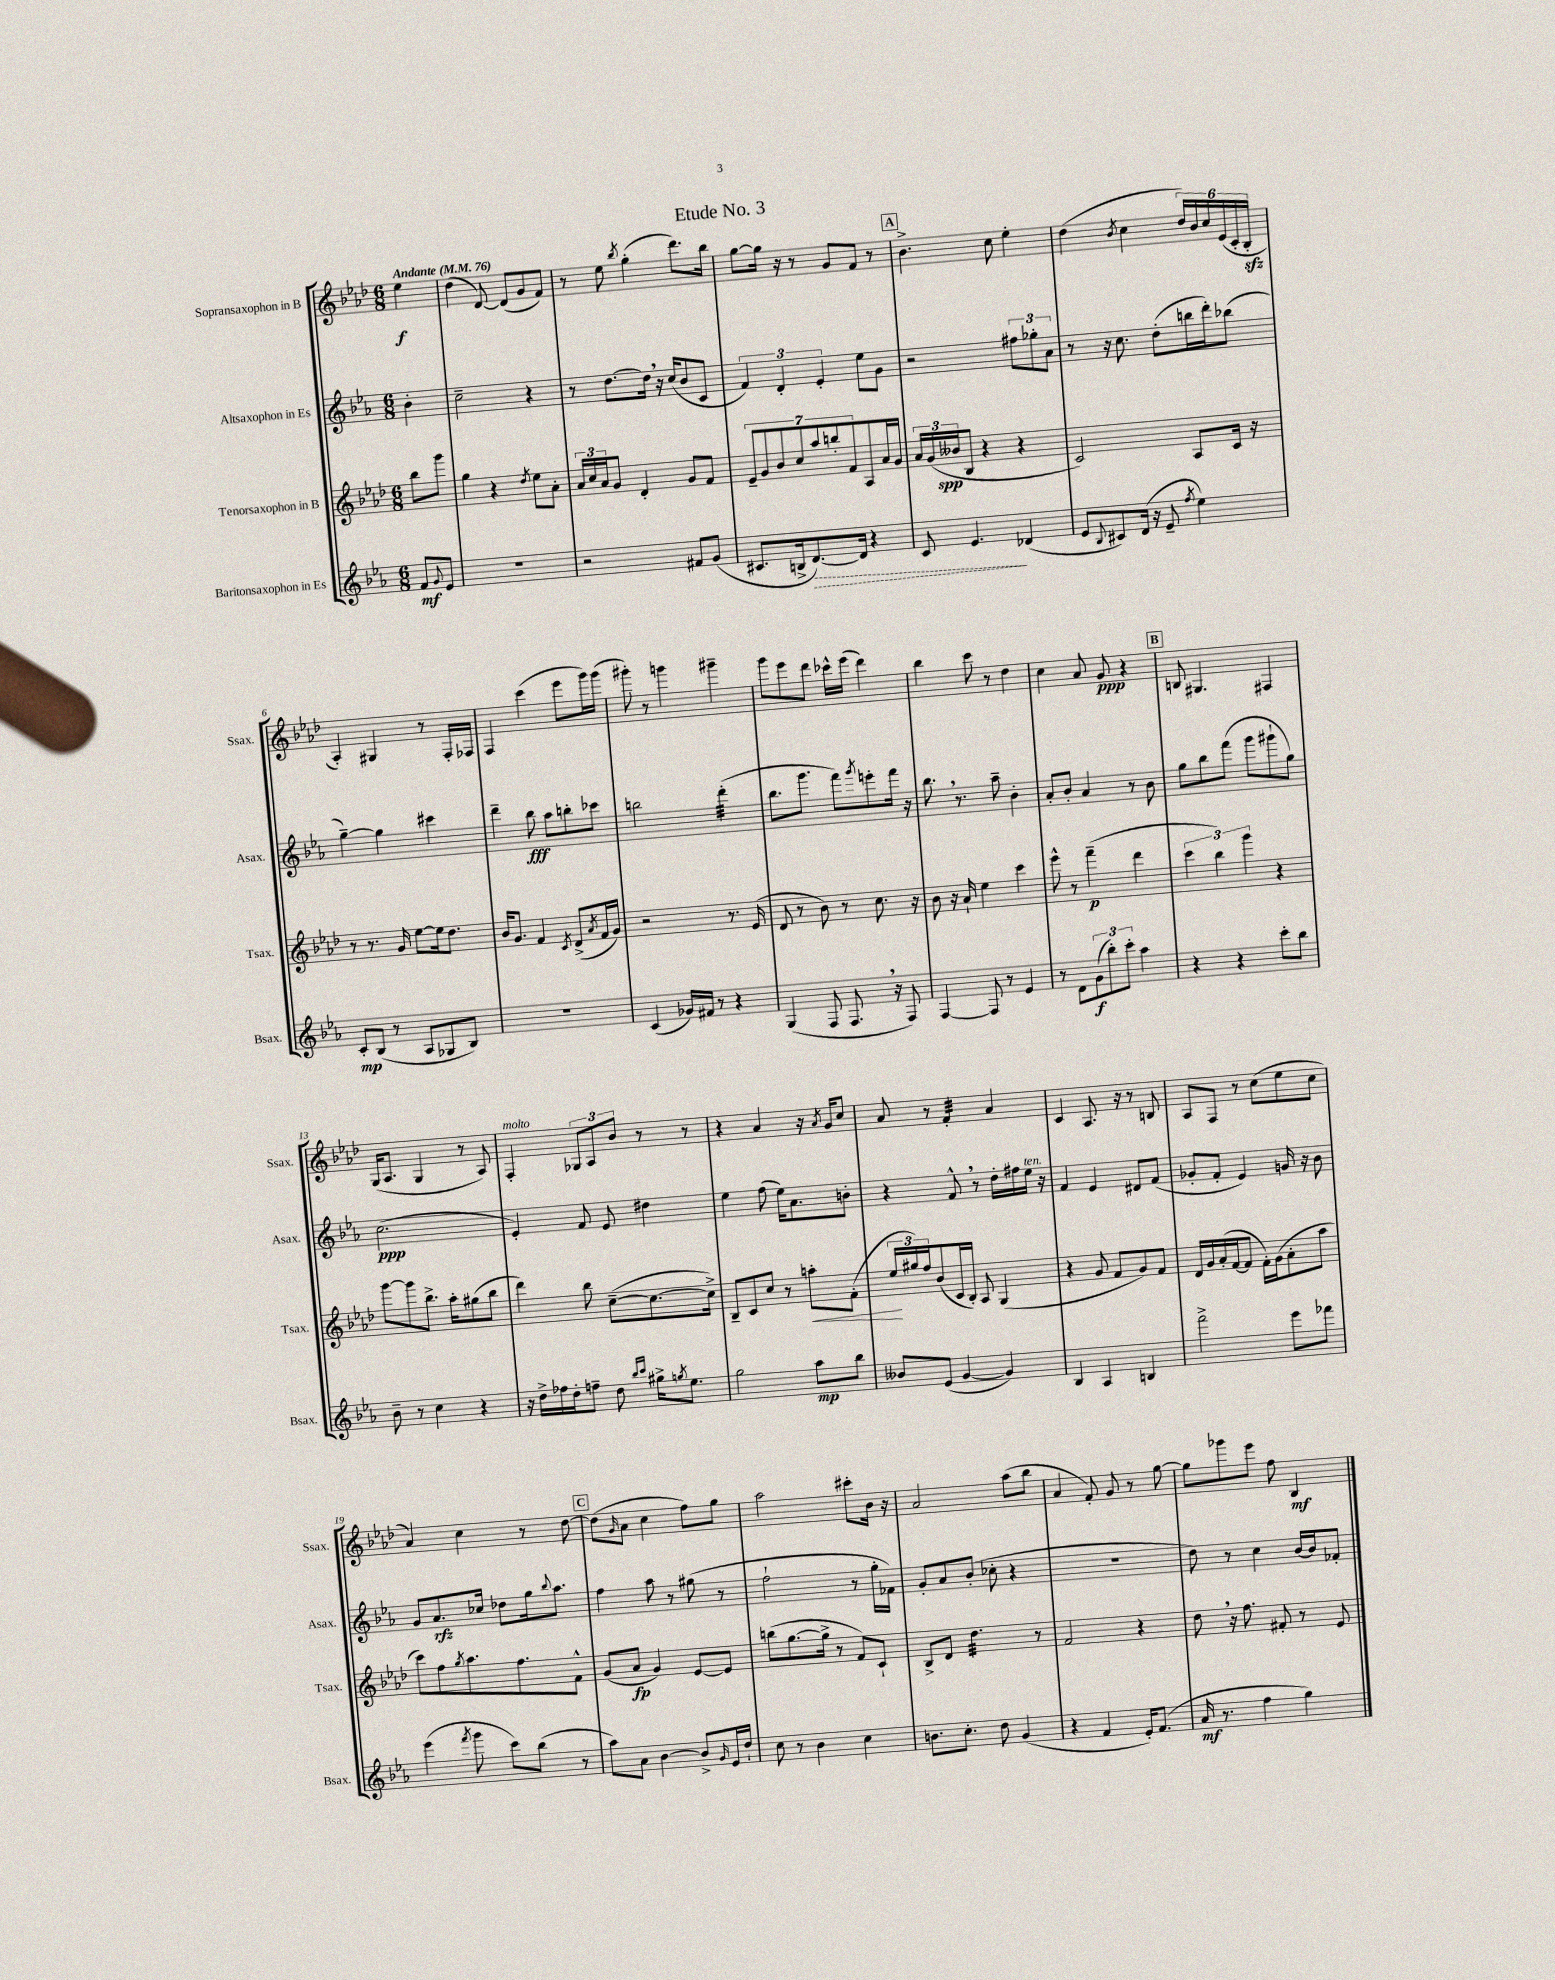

**kern	**kern	**kern	**kern
*staff4	*staff3	*staff2	*staff1
*clefG2	*clefG2	*clefG2	*clefG2
*k[b-e-a-]	*k[b-e-a-d-]	*k[b-e-a-]	*k[b-e-a-d-]
*M6/8	*M6/8	*M6/8	*M6/8
*MM76	*MM76	*MM76	*MM76
8f	8bb-	4b-'	4ee-
8qqg	.	.	.
8e-	8ggg	.	.
=	=	=	=
2.r	4gg	2cc~	(4dd-
.	4r	.	[8d-)
.	.	.	(8d-]
.	8qdd-	.	.
.	8ee-	4r	8g
.	8a-'	.	8f)
=	=	=	=
2r	24a-	8r	8r
.	24cc	.	.
.	24a-	.	.
.	8g	[8.dd	8ee-
.	.	.	8qbb-
.	4d-'	.	(4gg'
.	.	16dd]	.
.	.	16r	.
.	.	(16cc	.
8f#	8g	8b-	8.ddd-)
(8g	8f	8c	.
.	.	.	16bb-
=	=	=	=
8.c#	14e-~	6f)	[8gg
.	14g	.	.
.	.	.	16gg]
.	14b-	.	.
.	.	6d'	.
16B^	.	.	16r
.	14cc	.	.
[8.d)	.	.	8r
.	14aa-	.	.
.	.	6e-'	.
.	14bb'	.	.
.	.	.	8g
.	14f	.	.
16d]	.	.	.
4r	8A-	8ee-	8f
.	16a-	8g	8r
.	16g	.	.
=	=	=	=
8c	24a-	2r	4.b-^
.	(24g	.	.
.	24b--	.	.
4.e-	8B-	.	.
.	4r	.	.
.	.	.	8cc
(4d-	4r	12ff#	4ee-'
.	.	12gg-'	.
.	.	12a-	.
=	=	=	=
8e-	2c)	8r	(4dd-
8qqB-	.	.	.
8c#)	.	16r	.
.	.	8.cc	.
.	.	.	8qb-
(16d	.	.	4cc
16r	.	.	.
8e-~	.	(8dd'	.
8qff	.	.	.
4ee-)	8A-	16bb	24dd-)
.	.	.	24b-
.	.	16ddd')	.
.	.	.	24cc
.	16c	(8bb-	(24e-
.	.	.	24c'
.	16r	.	.
.	.	.	24B-'
=	=	=	=
8c'	8r	[4gg~)	4A-')
(8B-	8.r	.	.
8r	.	4gg]	4G#
.	16g	.	.
8A-	[8ee-	.	.
8G-	16ee-]	4ccc#	8r
.	8.dd-	.	.
8B-)	.	.	16F'
.	.	.	16F-
=	=	=	=
2.r	16b-	4ddd~	4F
.	8.g	.	.
.	4f	8bb-	(4ccc
.	.	8aa-	.
.	8qc	.	.
.	(8d-^	8bb'	8eee-
.	8qa-	.	.
.	16f	8ccc-	16ggg)
.	16g)	.	(16ggg
=	=	=	=
(4c	2r	2bb	8ggg#')
.	.	.	8r
16g-)	.	.	4ggg
16f#	.	.	.
8r	.	.	.
4r	8.r	(4ddd'	4ggg#~
.	(16e-	.	.
=	=	=	=
(4G	8d-	8.bb-	8ggg
.	8r	.	8eee-
.	.	8.ggg	.
8F	8b-)	.	8ddd-
8.F	8r	8fff)	16ccc-^^
.	.	.	(16eee-
.	.	8qggg	.
.	8.cc	8eee'	4ddd-)
16r	.	.	.
8F)	.	16fff	.
.	16r	16r	.
=	=	=	=
[4F	8b-	8.bb-	4bb-
.	16r	.	.
.	16a-`	8.r	.
8F]	4ee-	.	8ccc
8r	.	8aa-~	8r
4e-	4ccc	4b-'	4dd-
=	=	=	=
8r	8eee-^^	8a-'	4cc
8d	8r	8b-'	.
(12g	(4fff~	4a-	8a-
12bb-')	.	.	.
.	.	.	8g
12ccc'	.	.	.
4aa-	4ddd-	8r	4r
.	.	8b-	.
=	=	=	=
4r	6ccc	8gg	8B
.	.	8bb-	4.G#
.	6bb-)	.	.
4r	.	(8fff	.
.	6ggg	.	.
.	.	8ggg	.
8ccc'	4r	8ggg#`	4F#
8bb-	.	8gg)	.
=	=	=	=
8b-~	[8ggg	(2.cc	(16G
.	.	.	8.A-
8r	8ggg]	.	.
4cc	8.bb-^	.	4G
.	16aa-'	.	.
4r	(8gg#	.	8r
.	8bb-	.	8A-)
=	=	=	=
16r	4ddd-)	4e-')	4F'
16dd^	.	.	.
16ff-	.	.	.
16dd'	.	.	.
8ff~	8bb-	8f	12G-
.	.	.	12A-
8dd	([8cc~	8e-	.
.	.	.	12b-
16qqbb-	.	.	.
16qqccc	.	.	.
16gg#^	8.cc_	4dd#	8r
8qgg	.	.	.
8.ee-	.	.	.
.	.	.	8r
.	16cc^])	.	.
=	=	=	=
2gg	8B-~	4ee-	4r
.	8c	.	.
.	8cc	(8ff	4a-
.	8r	16ee-)	.
.	.	8.a-	.
8aa-	8aa'	.	16r
.	.	.	8qa-
.	.	.	16g
8bb-	(8f'	8b'	8cc
=	=	=	=
8b--	24ee-	4r	8a-
.	24gg#)	.	.
.	24ff	.	.
(8e-	(8b-	.	8r
[4g	16c	8f^^	4f'
.	16B-')	.	.
.	8A-	8r	.
4g])	(4G	16dd'	4a-
.	.	16ff#	.
.	.	16ee-	.
.	.	16r	.
=	=	=	=
4B-	4r	4f	4c
4A-	8g	4e-	8.A-
.	8f	.	.
.	.	.	16r
4B	8g)	8d#	8r
.	8f	(8f	8B
=	=	=	=
2fff^	16d-	8g-'	8A-
.	16g	.	.
.	(16a-'	8f'	8F
.	[16f	.	.
.	8f]	4e-)	8r
.	16f')	.	(8cc
.	(16g	.	.
8eee-	8a-'	16g	8ee-
.	.	16r	.
8fff-	8aa-	8b-	8cc
=	=	=	=
(4eee-	8ccc)	8g	4a-)
.	8ff	8.a-	.
8qfff	8qgg	.	.
8ggg	8.aa-	.	4cc
.	.	16cc-	.
8ccc)	.	8dd-	.
.	8.ff	.	.
(8bb-	.	16gg	8r
.	.	8qqbb-	.
.	.	8.aa-	.
8r	8f^^	.	[8dd-
=	=	=	=
8aa-)	(8g	4ff	(8dd-]
.	.	.	16qqg
8a-	8a-	.	8a-
[4b-	4g)	8aa-	4cc
.	.	8r	.
8b-^]	[8e-	(8gg#	8ff)
16qqg	.	.	.
16e-	8e-]	8r	8gg
16dd`	.	.	.
=	=	=	=
8cc	(8bb	2ff`	2aa-
8r	[8.gg	.	.
4b-	.	.	.
.	16gg^]	.	.
.	8r	.	.
4cc	8f)	8r	8ccc#'
.	8c`	16gg'	16b-
.	.	16f-)	16r
=	=	=	=
8.b	8B-^	8g'	2a-
.	8d-	8a-	.
8.cc'	.	.	.
.	4.dd-	(8b-'	.
8dd	.	8cc-'	.
(4g	.	4r	(8aa-
.	8r	.	8bb-
=	=	=	=
4r	2f	2.r	4a-
4f	.	.	8f')
.	.	.	8g
16e-')	4r	.	8r
(8.f	.	.	.
.	.	.	[8gg
=	=	=	=
16a-	8dd-	8dd)	8gg]
8.r	.	.	.
.	16r	8r	8ggg-
.	8.ff	.	.
4ff	.	4cc	8eee-
.	8f#'	.	8ff
4gg)	8r	[16b-	4B-
.	.	16b-]	.
.	8e-	8f-'	.
==	==	==	==
*-	*-	*-	*-
